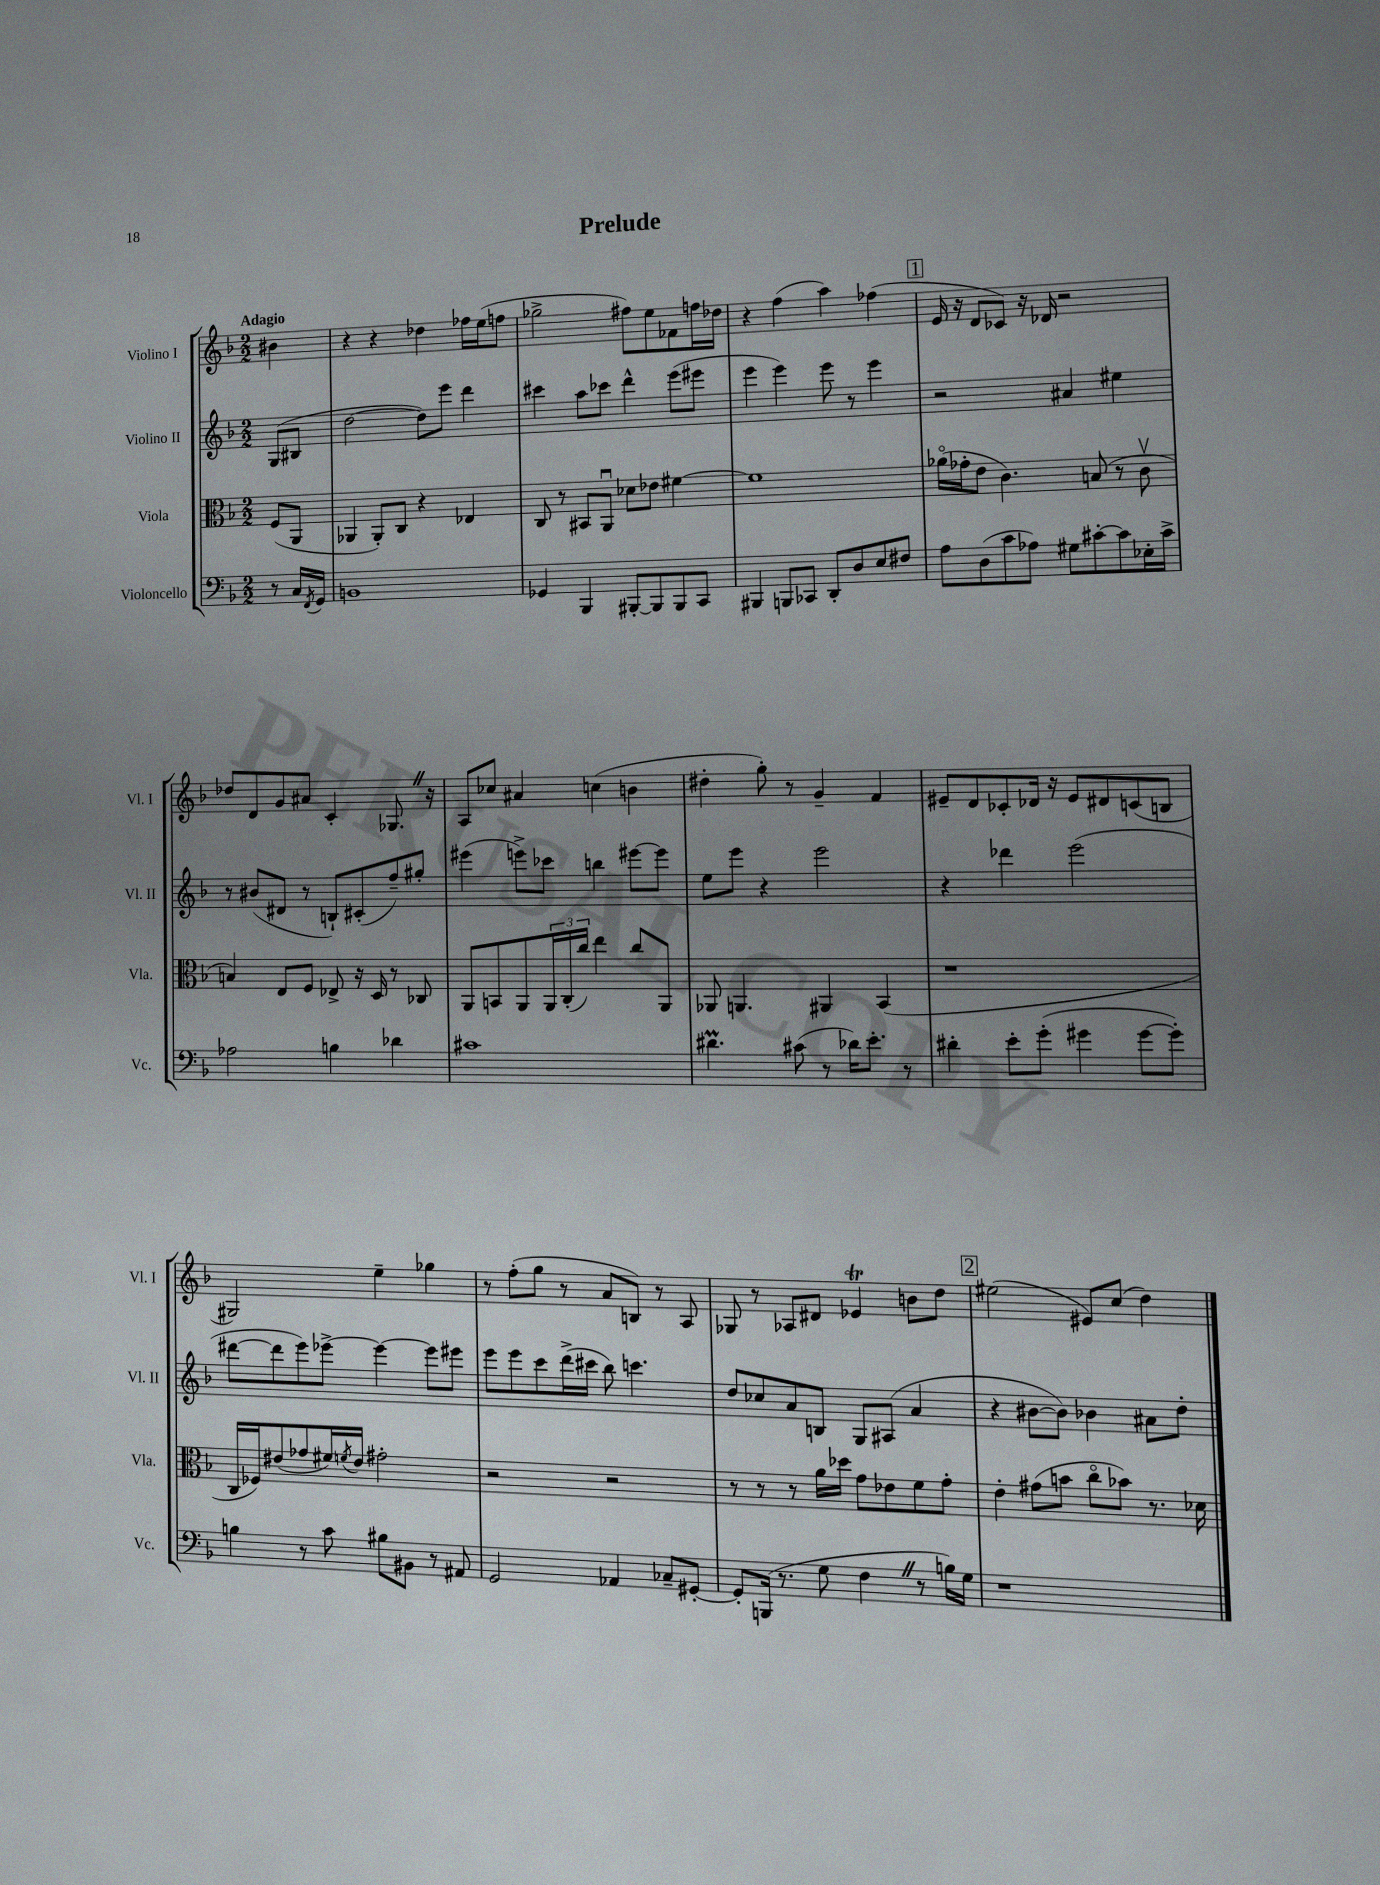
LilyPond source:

\header { title = "Prelude" }
<<
\new StaffGroup <<
\new Staff = "s0" \with { instrumentName = "Violino I" shortInstrumentName = "Vl. I" } {
    \clef treble \key f \major \numericTimeSignature \time 2/2 \partial 4 \tempo "Adagio"
    bis'4 |
    r4 r4 des''4 fes''16 e''16( f''8 |
    ges''2-> fis''8) e''8 fes'8 f''16 des''16 |
    r4 f''4( a''4) fes''4( |
    \mark \markup { \box "1" } e'16 r16 d'8 ces'8) r16 des'16 r2 |
    des''8 d'8 g'8 ais'8 c'4-. ges8. \once \override BreathingSign.text = \markup { \musicglyph "scripts.caesura.straight" } \breathe r16 |
    a8 ces''8 ais'4 c''4( b'4 |
    dis''4-. g''8-.) r8 g'4-- f'4 |
    eis'8-- d'8 ces'8-. des'16 r16 eis'8 dis'8 c'8( b8 |
    gis2) e''4-- ges''4 |
    r8 f''8-.( g''8 r8 a'8 b8) r8 a8 |
    ges8 r8 aes8 dis'8 ees'4\trill b'8 d''8 |
    \mark \markup { \box "2" } eis''2( eis'8) c''8( d''4) \bar "|." |
}
\new Staff = "s1" \with { instrumentName = "Violino II" shortInstrumentName = "Vl. II" } {
    \clef treble \key f \major \numericTimeSignature \time 2/2 \partial 4
    g8( bis8 |
    d''2~ d''8) e'''8 d'''4 |
    cis'''4 a''8 ces'''8 d'''4-^ e'''8( eis'''8 |
    e'''4 e'''4) e'''8 r8 e'''4 |
    \mark \markup { \box "1" } r2 ais'4 eis''4 |
    r8 bis'8( dis'8 r8 b8-!) cis'8-.( f''8--) gis''8-. |
    eis'''4( e'''8->) ces'''8 b''4 eis'''8~ eis'''8 |
    e''8 e'''8 r4 e'''2 |
    r4 des'''4 e'''2( |
    dis'''8~ dis'''8 e'''8) ees'''8~-> ees'''4~ ees'''8 eis'''8 |
    e'''8 e'''8 c'''8 d'''16->( cis'''16 bes''8) c'''4. |
    d''8 ces''8 a'8 b8 g8 ais8( a'4 |
    \mark \markup { \box "2" } r4 bis'8~ bis'8) bes'4 ais'8 d''8-. \bar "|." |
}
\new Staff = "s2" \with { instrumentName = "Viola" shortInstrumentName = "Vla." } {
    \clef alto \key f \major \numericTimeSignature \time 2/2 \partial 4
    f8( a,8 |
    aes,4 aes,8-.) c8 r4 ees4 |
    c8 r8 bis,8 a,8\downbow des'8 ees'8 fis'4~ |
    fis'1 |
    \mark \markup { \box "1" } aes'16\flageolet( ges'16-. e'8 c'4.) b8( r8 c'8\upbow |
    b4) e8 f8 ees8-> r16 d16 r8 ces8 |
    a,8 b,8 a,8 \tuplet 3/2 { a,16 c16-.( c''16) } e''4 c''8 a,8 |
    aes,8 a,4. ais,4 bes,4( |
    r1 |
    c16 fes16) eis'8( ges'8 fis'16) \acciaccatura { f'8 } eis'16 gis'2-. |
    r2 r2 |
    r8 r8 r8 a'16 des''16 g'8 ees'8 f'8 g'8-. |
    \mark \markup { \box "2" } e'4-. gis'8( b'8 c''8\flageolet bes'8) r8. des'16 \bar "|." |
}
\new Staff = "s3" \with { instrumentName = "Violoncello" shortInstrumentName = "Vc." } {
    \clef bass \key f \major \numericTimeSignature \time 2/2 \partial 4
    r8 c16 \acciaccatura { f,8 } g,16 |
    b,1 |
    ges,4 bes,,4 bis,,8~-. bis,,8 bis,,8 c,8 |
    bis,,4 b,,8 ces,8 d,8-. d8 e8 fis8 |
    \mark \markup { \box "1" } a8 d8( c'8 aes8) gis8 cis'8~-. cis'8 ees16-. cis'16-> |
    aes2 b4 des'4 |
    cis'1 |
    dis'4.\prall cis'8( r8 des'16) e'8.-. r8 |
    dis'4-. e'8-. g'8-.( gis'4 gis'8~ gis'8-.) |
    b4 r8 c'8 bis8 bis,8 r8 ais,8 |
    g,2 aes,4 ces8-- gis,8~-. |
    gis,8-. b,,16( r8. g8 f4 \once \override BreathingSign.text = \markup { \musicglyph "scripts.caesura.straight" } \breathe r8 b16) g16 |
    \mark \markup { \box "2" } r1 \bar "|." |
}
>>
>>
\layout { \context { \Score \remove "Bar_number_engraver" } }
